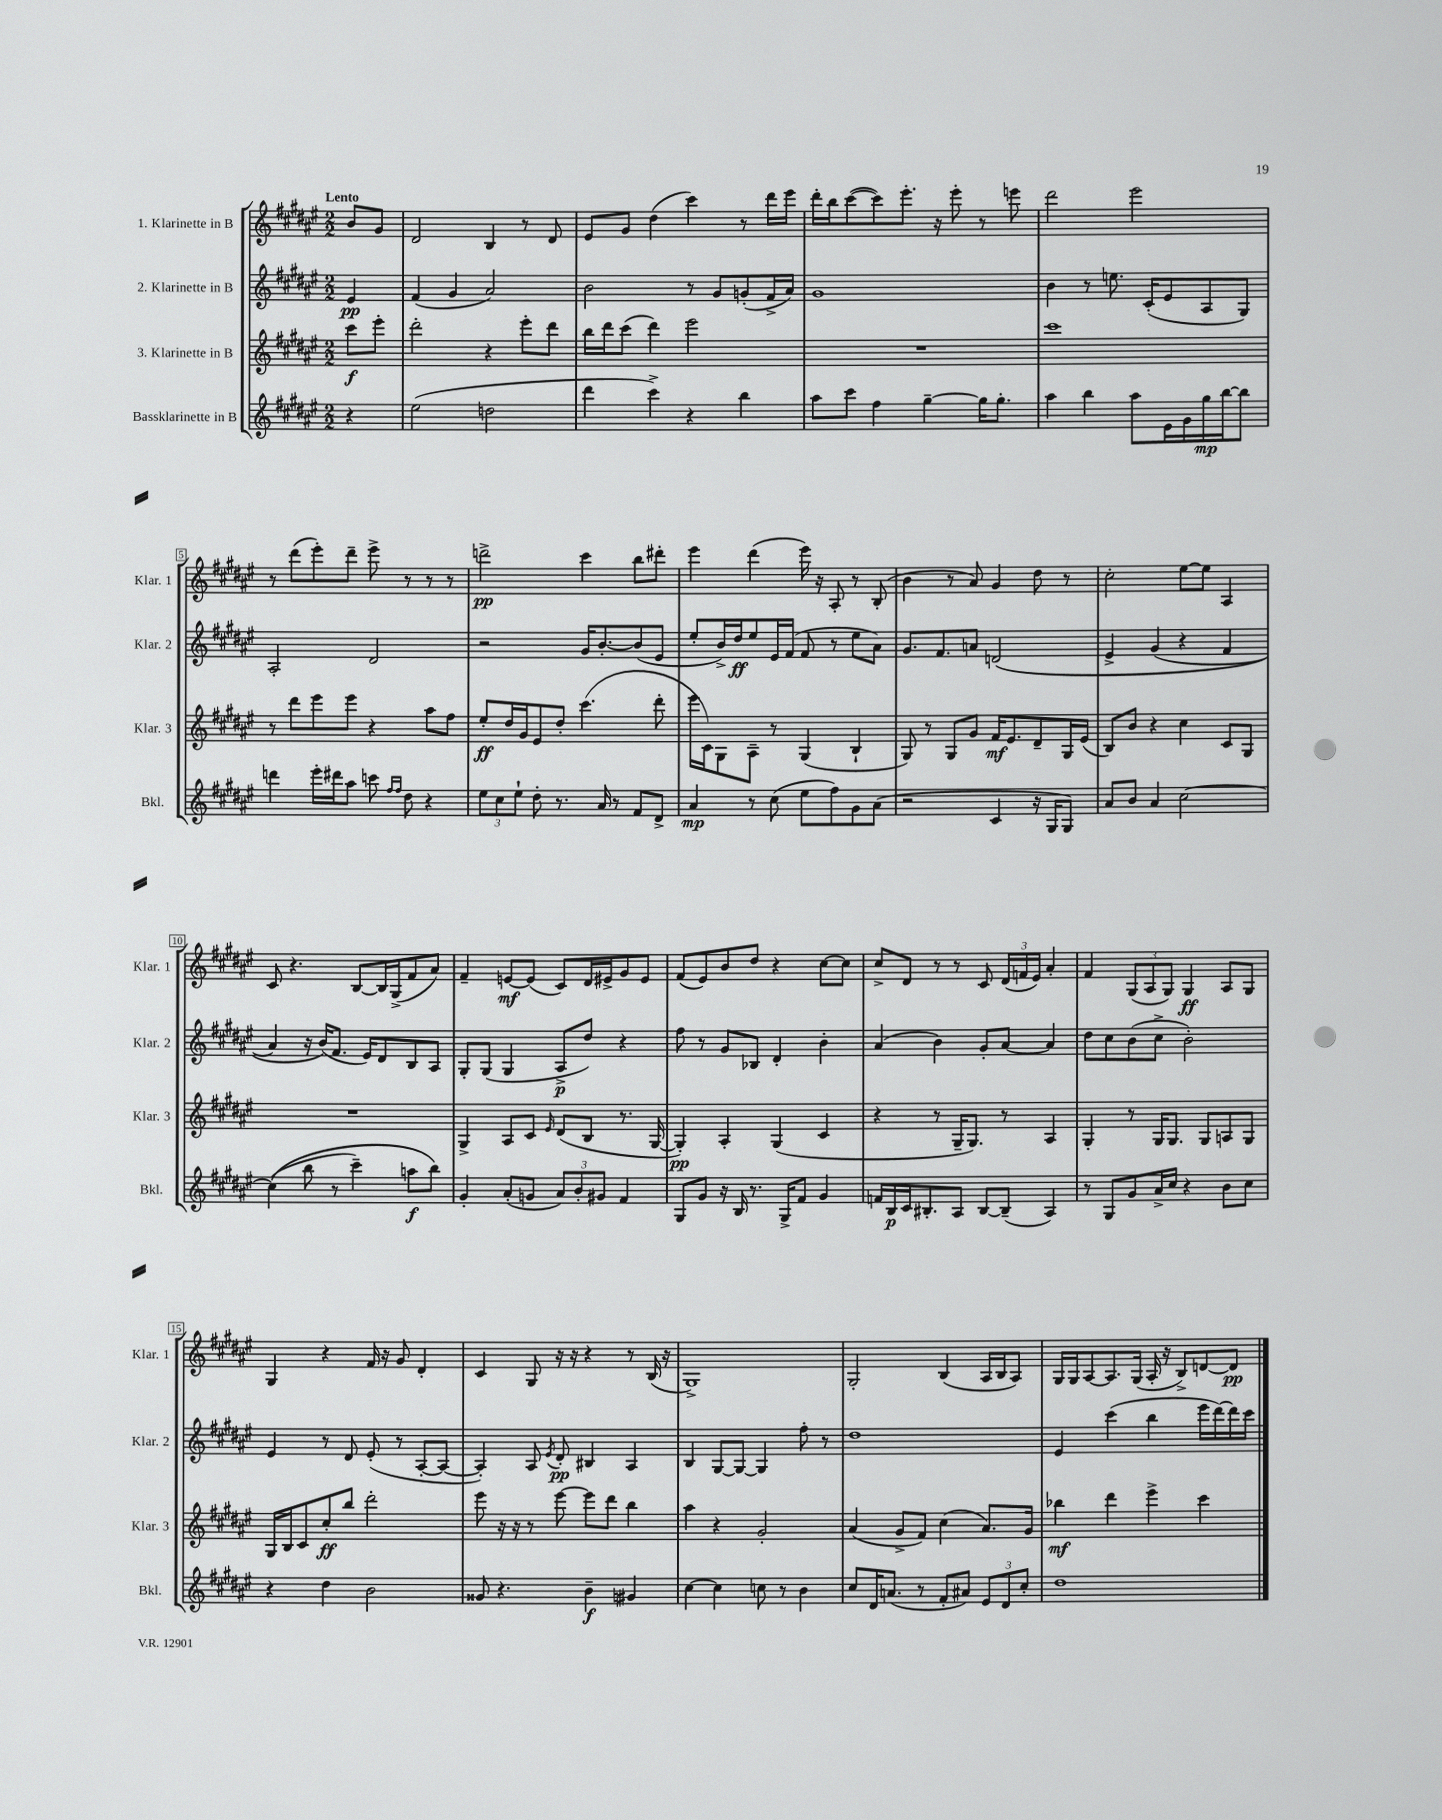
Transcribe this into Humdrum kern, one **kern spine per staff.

**kern	**dynam	**kern	**dynam	**kern	**dynam	**kern	**dynam
*part4	*part4	*part3	*part3	*part2	*part2	*part1	*part1
*staff4	*staff4	*staff3	*staff3	*staff2	*staff2	*staff1	*staff1
*I"Bassklarinette in B	*	*I"3. Klarinette in B	*	*I"2. Klarinette in B	*	*I"1. Klarinette in B	*
*I'Bkl.	*	*I'Klar. 3	*	*I'Klar. 2	*	*I'Klar. 1	*
*clefG2	*	*clefG2	*	*clefG2	*	*clefG2	*
*k[f#c#g#d#a#e#]	*	*k[f#c#g#d#a#e#]	*	*k[f#c#g#d#a#e#]	*	*k[f#c#g#d#a#e#]	*
*M2/2	*	*M2/2	*	*M2/2	*	*M2/2	*
=	=	=	=	=	=	=	=
!	!	!	!	!	!	!LO:TX:a:B:t=Lento	!
4r	.	8ccc#\L	f	4e#/	pp	8b/L	.
.	.	8eee#'\J	.	.	.	8g#/J	.
=1	=1	=1	=1	=1	=1	=1	=1
(2ee#\	.	2ddd#'\	.	(4f#/	.	2d#/	.
.	.	.	.	4g#/	.	.	.
2ddn\	.	4r	.	2a#/)	.	4B/	.
.	.	8eee#'\L	.	.	.	8r	.
.	.	8ddd#\J	.	.	.	8d#/	.
=2	=2	=2	=2	=2	=2	=2	=2
4ddd#\	.	16bb\LL	.	2b\	.	8e#/L	.
.	.	16ddd#\J	.	.	.	.	.
.	.	(8ccc#\J	.	.	.	8g#/J	.
4ccc#^\)	.	4ddd#\)	.	.	.	(4dd#\	.
4r	.	2eee#\	.	8r	.	4ccc#\)	.
.	.	.	.	8g#/L	.	.	.
4bb\	.	.	.	(8gn'/	.	8r	.
.	.	.	.	16f#^/L	.	16ddd#\LL	.
.	.	.	.	16a#/JJ)	.	16eee#\JJ	.
=3	=3	=3	=3	=3	=3	=3	=3
8aa#\L	.	1r	.	1g#	.	16ddd#'\LL	.
.	.	.	.	.	.	16bb\J	.
8ccc#\J	.	.	.	.	.	([8ccc#\	.
4ff#\	.	.	.	.	.	8ccc#\])	.
.	.	.	.	.	.	8.eee#'\J	.
[4gg#~\	.	.	.	.	.	.	.
.	.	.	.	.	.	16r	.
.	.	.	.	.	.	8eee#'\	.
16gg#\KL]	.	.	.	.	.	8r	.
8.gg#'\J	.	.	.	.	.	.	.
.	.	.	.	.	.	8eeen\	.
=4	=4	=4	=4	=4	=4	=4	=4
4aa#\	.	1ccc#	.	4b\	.	2ddd#\	.
4bb\	.	.	.	8r	.	.	.
.	.	.	.	8.een\	.	.	.
8aa#\L	.	.	.	.	.	2eee#\	.
.	.	.	.	(16c#'/KL	.	.	.
16e#\L	.	.	.	8e#/	.	.	.
16g#\	.	.	.	.	.	.	.
16gg#\	mp	.	.	8A#/	.	.	.
[16bb\J	.	.	.	.	.	.	.
8bb\J]	.	.	.	8G#/J)	.	.	.
!!LO:LB:g=z
=5	=5	=5	=5	=5	=5	=5	=5
4dddn\	.	8r	.	2A#'/	.	8r	.
.	.	8ddd#\L	.	.	.	(8ddd#\L	.
16eee#'\LL	.	8eee#\	.	.	.	8eee#'\)	.
16ddd#X\J	.	.	.	.	.	.	.
8aa#\J	.	8eee#\J	.	.	.	8ddd#~\J	.
8cccn\	.	4r	.	2d#/	.	8eee#^\	.
16qqff#/LL	.	.	.	.	.	.	.
16qqff#/JJ	.	.	.	.	.	.	.
8dd#\	.	.	.	.	.	8r	.
4r	.	8aa#\L	.	.	.	8r	.
.	.	8ff#\J	.	.	.	8r	.
=6	=6	=6	=6	=6	=6	=6	=6
12ee#\L	.	8ee#'/L	ff	2r	.	2dddn^\	pp
12cc#\	.	.	.	.	.	.	.
.	.	16dd#/L	.	.	.	.	.
12ee#`\J	.	.	.	.	.	.	.
.	.	16g#/J	.	.	.	.	.
8dd#'\	.	8e#/	.	.	.	.	.
8.r	.	8dd#'/J	.	.	.	.	.
.	.	(4.ccc#\	.	16g#/KL	.	4ccc#\	.
16a#/	.	.	.	[8.b'/	.	.	.
8r	.	.	.	.	.	.	.
8f#/L	.	.	.	(8b/]	.	8bb\L	.
8d#^/J	.	8ddd#'\	.	8e#/J	.	8ddd#X'\J	.
=7	=7	=7	=7	=7	=7	=7	=7
4a#/	mp	16eee#\LL	.	8ee#'/L	.	4eee#\	.
.	.	16c#\J)	.	.	.	.	.
.	.	8G#\	.	16b^/L)	.	.	.
.	.	.	.	16dd#/J	ff	.	.
8r	.	8A#~\J	.	8ee#/	.	(4ddd#\	.
(8cc#\	.	8r	.	16e#/L	.	.	.
.	.	.	.	(16f#/JJ	.	.	.
8ee#\L	.	(4G#/	.	8f#/	.	16eee#\)	.
.	.	.	.	.	.	16r	.
8ff#\)	.	.	.	8r	.	8A#'/	.
8g#\	.	4B`/	.	8ee#\L	.	8r	.
(8a#\J	.	.	.	8a#\J)	.	(8B'/	.
=8	=8	=8	=8	=8	=8	=8	=8
2r	.	8G#/)	.	8.g#/L	.	4b\	.
.	.	8r	.	.	.	.	.
.	.	.	.	8.f#/	.	.	.
.	.	8G#/L	.	.	.	8r	.
.	.	8g#/J	.	8an/J	.	8a#/)	.
4c#/	.	16f#/KL	mf	(2dn/	.	4g#/	.
.	.	8.e#/	.	.	.	.	.
16r	.	8d#~/	.	.	.	8dd#\	.
16G#/KL	.	.	.	.	.	.	.
8G#/J)	.	16G#/L	.	.	.	8r	.
.	.	(16e#/JJ	.	.	.	.	.
=9	=9	=9	=9	=9	=9	=9	=9
8a#/L	.	8B/L)	.	4e#^/	.	2cc#'\	.
8b/J	.	8b/J	.	.	.	.	.
4a#/	.	4r	.	(4g#/	.	.	.
[2cc#\	.	4cc#\	.	4r	.	[8ee#\L	.
.	.	.	.	.	.	8ee#\J]	.
.	.	8c#/L	.	4f#/	.	4A#/	.
.	.	8G#/J	.	.	.	.	.
!!LO:LB:g=z
=10	=10	=10	=10	=10	=10	=10	=10
((4cc#\]	.	1r	.	4a#/)	.	8c#/	.
.	.	.	.	.	.	4.r	.
8bb\	.	.	.	16r	.	.	.
.	.	.	.	(16b/KL)	.	.	.
8r	.	.	.	8.f#/J	.	.	.
4ccc#~\)	.	.	.	.	.	[8B/L	.
.	.	.	.	16e#/KL)	.	.	.
.	.	.	.	8d#/	.	16B/L]	.
.	.	.	.	.	.	(16G#^/J	.
8aan\L	f	.	.	8B/	.	8f#/	.
8bb\J)	.	.	.	8A#/J	.	8a#/J)	.
=11	=11	=11	=11	=11	=11	=11	=11
4g#'/	.	4G#^/	.	8G#'/L	.	4f#~/	.
.	.	.	.	(8G#/J	.	.	.
(8a#'/L	.	8A#/L	.	4G#/	.	[8en/L	mf
8gn/J	.	8c#/J	.	.	.	(8e/J]	.
.	.	16qqe#/	.	.	.	.	.
12a#/L)	.	(8d#/L	.	8A#^/L	p	8c#/L)	.
12b'/	.	.	.	.	.	.	.
.	.	8B/J	.	8dd#/J)	.	16d#/L	.
12g#X/J	.	.	.	.	.	.	.
.	.	.	.	.	.	16e#X^/J	.
4f#/	.	8.r	.	4r	.	8g#/	.
.	.	.	.	.	.	8e#/J	.
.	.	[16G#/	.	.	.	.	.
=12	=12	=12	=12	=12	=12	=12	=12
8G#/L	.	4G#'/])	pp	8ff#\	.	(8f#/L	.
8g#/J	.	.	.	8r	.	8e#/)	.
16r	.	4A#'/	.	8g#/L	.	8b/	.
16B/	.	.	.	.	.	.	.
8.r	.	.	.	8B-X/J	.	8dd#/J	.
.	.	(4G#/	.	4d#'/	.	4r	.
16G#^/KL	.	.	.	.	.	.	.
8f#/J	.	.	.	.	.	.	.
4g#/	.	4c#/	.	4b'\	.	[8cc#\L	.
.	.	.	.	.	.	8cc#\J]	.
=13	=13	=13	=13	=13	=13	=13	=13
16fn/LL	.	4r	.	(4a#/	.	8cc#^/L	.
16B/	p	.	.	.	.	.	.
16c#/J	.	.	.	.	.	8d#/J	.
8.B#X'/	.	.	.	.	.	.	.
.	.	8r	.	4b\)	.	8r	.
8A#/J	.	16G#~/KL	.	.	.	8r	.
.	.	8.G#/J)	.	.	.	.	.
[8B#/L	.	.	.	8g#'/L	.	8c#/	.
(8B#~/J]	.	8r	.	[8a#/J	.	(24d#/LL	.
.	.	.	.	.	.	24fn/	.
.	.	.	.	.	.	24e#/JJ)	.
4A#/)	.	4A#/	.	4a#/]	.	4a#'/	.
=14	=14	=14	=14	=14	=14	=14	=14
8r	.	4G#'/	.	8dd#\L	.	4f#/	.
8G#/L	.	.	.	8cc#\	.	.	.
8g#/	.	8r	.	(8b\	.	(12G#/L	.
.	.	.	.	.	.	12A#/	.
16a#^/L	.	16G#/KL	.	8cc#^\J	.	.	.
.	.	.	.	.	.	12G#/J)	.
16cc#/JJ	.	8.G#/J	.	.	.	.	.
4r	.	.	.	2b'\)	.	4G#/	ff
.	.	8G#/L	.	.	.	.	.
8b\L	.	8An/	.	.	.	8A#/L	.
8cc#\J	.	8G#/J	.	.	.	8G#/J	.
!!LO:LB:g=z
=15	=15	=15	=15	=15	=15	=15	=15
4r	.	16G#/LL	.	4e#/	.	4G#/	.
.	.	16B/J	.	.	.	.	.
.	.	8c#/	.	.	.	.	.
4dd#\	.	8cc#'/	ff	8r	.	4r	.
.	.	8bb/J	.	8d#/	.	.	.
2b\	.	2ddd#'\	.	(8e#'/	.	16f#/	.
.	.	.	.	.	.	16r	.
.	.	.	.	8r	.	8g#/	.
.	.	.	.	[8A#'/L	.	4d#'/	.
.	.	.	.	8A#/J_	.	.	.
=16	=16	=16	=16	=16	=16	=16	=16
8g##X/	.	8eee#\	.	4A#'/])	.	4c#/	.
4.r	.	16r	.	.	.	.	.
.	.	16r	.	.	.	.	.
.	.	8r	.	8A#/	.	8G#/	.
.	.	.	.	8qe#/	.	.	.
.	.	[8eee#\	.	8d#'/	pp	16r	.
.	.	.	.	.	.	16r	.
4b~\	f	8eee#\L]	.	4B#X/	.	4r	.
.	.	8ddd#\J	.	.	.	.	.
4g#X/	.	4bb\	.	4A#/	.	8r	.
.	.	.	.	.	.	(16B/	.
.	.	.	.	.	.	16r	.
=17	=17	=17	=17	=17	=17	=17	=17
[4cc#\	.	4aa#\	.	4B/	.	1G#^)	.
4cc#\]	.	4r	.	[8G#/L	.	.	.
.	.	.	.	8G#/J_	.	.	.
8ccn\	.	2g#'/	.	4G#/]	.	.	.
8r	.	.	.	.	.	.	.
4b\	.	.	.	8ff#'\	.	.	.
.	.	.	.	8r	.	.	.
=18	=18	=18	=18	=18	=18	=18	=18
8cc#/L	.	(4a#/	.	1dd#	.	2G#'/	.
16d#/K	.	.	.	.	.	.	.
(8.an/J	.	.	.	.	.	.	.
.	.	8g#^/L	.	.	.	.	.
8r	.	8f#/J)	.	.	.	.	.
8f#'/L	.	(4cc#\	.	.	.	(4B/	.
8a#X/J)	.	.	.	.	.	.	.
12e#/L	.	8.a#/L)	.	.	.	16A#/LL	.
.	.	.	.	.	.	16B/J	.
12d#/	.	.	.	.	.	.	.
.	.	.	.	.	.	8A#/J)	.
12cc#'/J	.	.	.	.	.	.	.
.	.	16g#/Jk	.	.	.	.	.
=19	=19	=19	=19	=19	=19	=19	=19
1dd#	.	4bb-X\	mf	4e#/	.	16G#/LL	.
.	.	.	.	.	.	16G#/J	.
.	.	.	.	.	.	[8A#/	.
.	.	4ddd#\	.	(4ccc#\	.	8.A#/]	.
.	.	.	.	.	.	(16G#/Jk	.
.	.	4eee#^\	.	4bb\	.	16A#'/	.
.	.	.	.	.	.	16r	.
.	.	.	.	.	.	8B^/L)	.
.	.	4ccc#\	.	16eee#\LL	.	[8dn/	.
.	.	.	.	[16ddd#\)	.	.	.
.	.	.	.	16ddd#\]	.	8d/J]	pp
.	.	.	.	16ccc#\JJ	.	.	.
==	==	==	==	==	==	==	==
*-	*-	*-	*-	*-	*-	*-	*-
